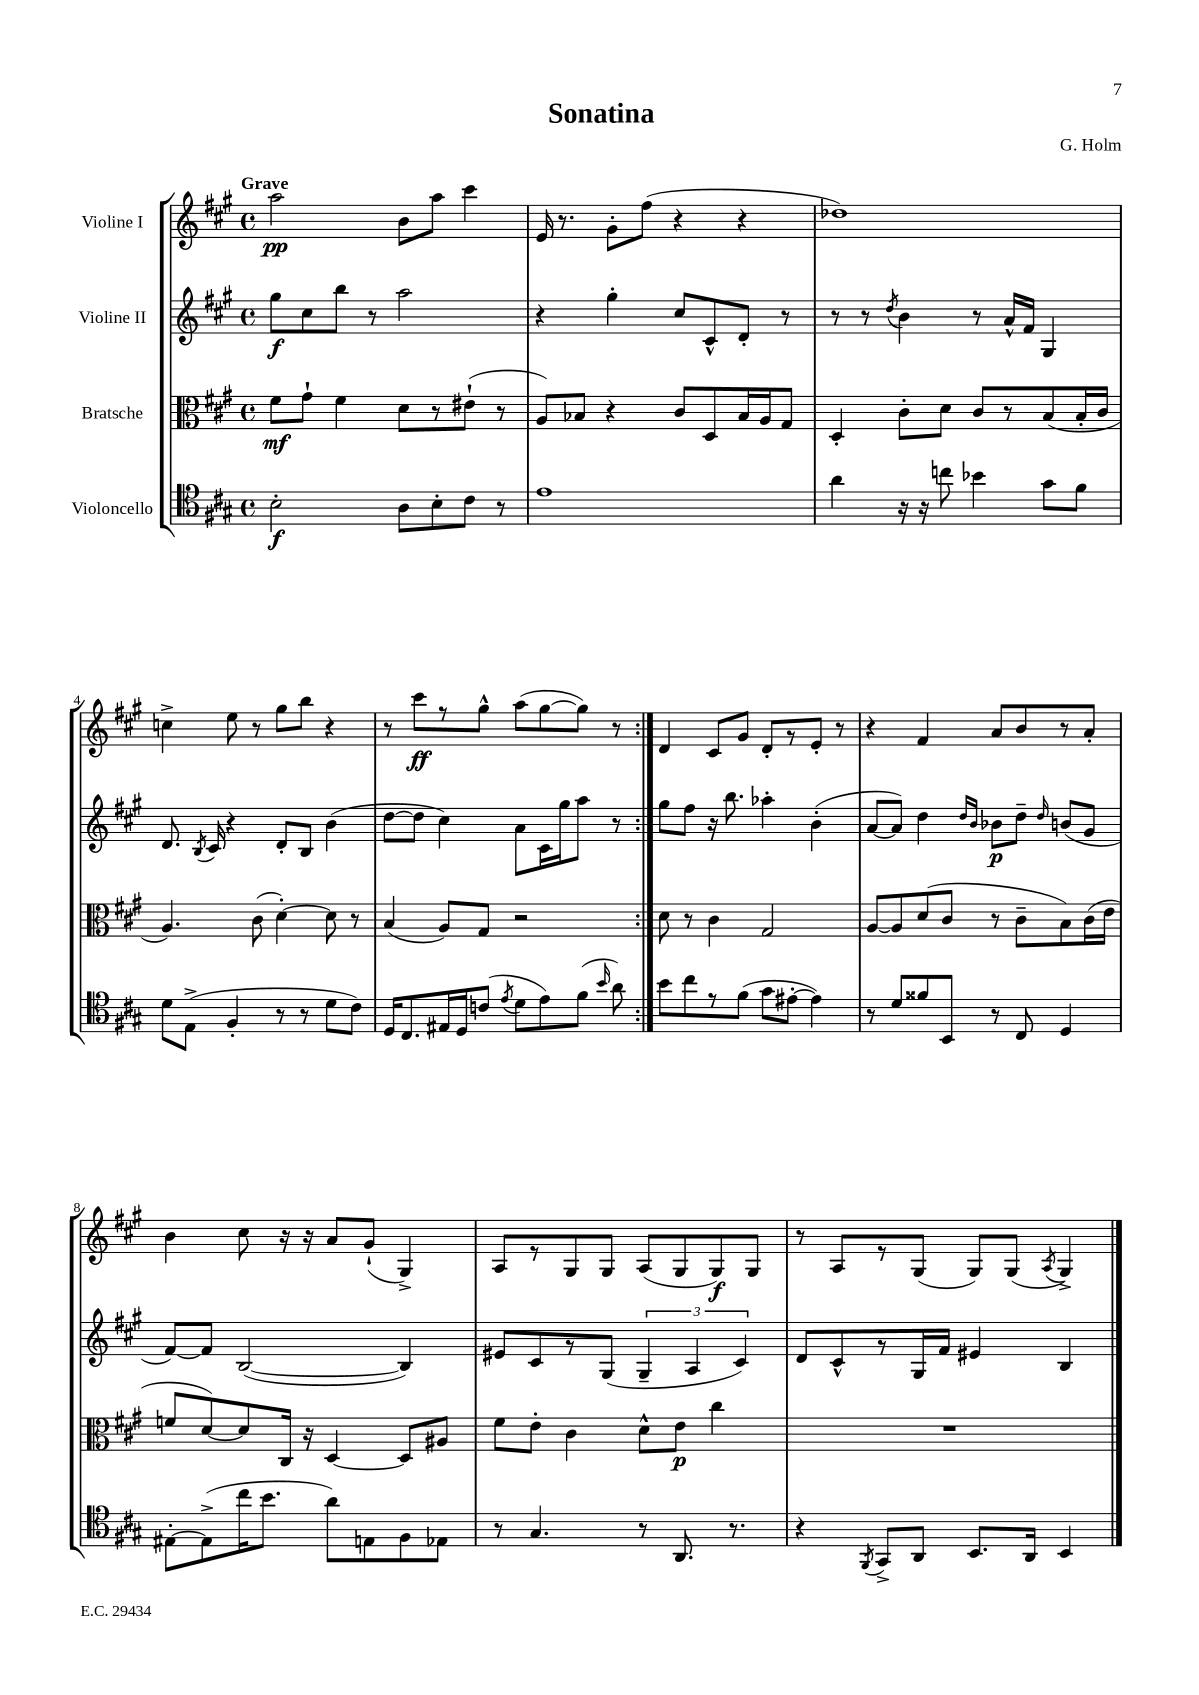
\header { title = "Sonatina" composer = "G. Holm" }
<<
\new StaffGroup <<
\new Staff = "s0" \with { instrumentName = "Violine I" } {
    \clef treble \key a \major \defaultTimeSignature \time 4/4 \tempo "Grave"
    \autoBeamOff \repeat volta 2 { a''2\pp b'8[ a''8] cis'''4 |
    e'16 r8. gis'8[-. fis''8]( r4 r4 |
    des''1) |
    c''4-> e''8 r8 gis''8[ b''8] r4 |
    r8 cis'''8[\ff r8 gis''8]-^ a''8[( gis''8~ gis''8]) r8 | }
    d'4 cis'8[ gis'8] d'8[-. r8 e'8]-. r8 |
    r4 fis'4 a'8[ b'8 r8 a'8]-. |
    b'4 cis''8 r16 r16 a'8[ gis'8]-!( gis4->) |
    a8[ r8 gis8 gis8] a8[( gis8 gis8\f) gis8] |
    r8 a8[ r8 gis8]( gis8[) gis8]( \acciaccatura { a8 } gis4->) \bar "|." |
}
\new Staff = "s1" \with { instrumentName = "Violine II" } {
    \clef treble \key a \major \defaultTimeSignature \time 4/4
    \autoBeamOff \repeat volta 2 { gis''8[\f cis''8 b''8] r8 a''2 |
    r4 gis''4-. cis''8[ cis'8-^ d'8]-. r8 |
    r8 r8 \acciaccatura { d''8 } b'4 r8 a'16[-^ fis'16] gis4 |
    d'8. \acciaccatura { b8 } cis'16 r4 d'8[-. b8] b'4( |
    d''8[~ d''8] cis''4) a'8[ cis'16 gis''16 a''8] r8 | }
    gis''8[ fis''8] r16 b''8. aes''4-. b'4-.( |
    a'8[~ a'8]) d''4 \grace { d''16[ b'16] } bes'8[\p d''8]-- \grace { d''16 } b'8[( gis'8] |
    fis'8[~) fis'8] b2~( b4) |
    eis'8[ cis'8 r8 gis8]( \tuplet 3/2 { gis4-- a4 cis'4) } |
    d'8[ cis'8-^ r8 gis16 fis'16] eis'4 b4 \bar "|." |
}
\new Staff = "s2" \with { instrumentName = "Bratsche" } {
    \clef alto \key a \major \defaultTimeSignature \time 4/4
    \autoBeamOff \repeat volta 2 { fis'8[\mf gis'8]-! fis'4 d'8[ r8 eis'8]-!( r8 |
    a8[) bes8] r4 cis'8[ d8 bes16 a16 gis8] |
    d4-. cis'8[-. d'8] cis'8[ r8 b8( b16-. cis'16] |
    a4.) cis'8( d'4~-.) d'8 r8 |
    b4( a8[) gis8] r2 | }
    d'8 r8 cis'4 gis2 |
    a8[~ a8 d'8( cis'8] r8 cis'8[-- b8) cis'16( e'16] |
    f'8[ d'8~) d'8 cis16] r16 d4~ d8[ ais8] |
    fis'8[ e'8]-. cis'4 d'8[-^ e'8]\p cis''4 |
    R1 \bar "|." |
}
\new Staff = "s3" \with { instrumentName = "Violoncello" } {
    \clef tenor \key a \major \defaultTimeSignature \time 4/4
    \autoBeamOff \repeat volta 2 { b2-.\f a8[ b8-. cis'8] r8 |
    e'1 |
    a'4 r16 r16 c''8 bes'4 gis'8[ fis'8] |
    d'8[ e8]->( fis4-. r8 r8 d'8[ cis'8]) |
    d16[ cis8. eis16 d16 c'8]( \acciaccatura { e'8 } d'8[ e'8) fis'8]( \grace { b'16 } a'8) | }
    b'8[ cis''8 r8 fis'8]( gis'8[ eis'8]~-. eis'4) |
    r8 d'8[ fisis'8 b,8] r8 cis8 d4 |
    eis8[~-. eis8->( cis''16 b'8.] a'8[) e8 fis8 ees8] |
    r8 gis4. r8 a,8. r8. |
    r4 \acciaccatura { fis,8 } gis,8[-> a,8] b,8.[ a,16] b,4 \bar "|." |
}
>>
>>
